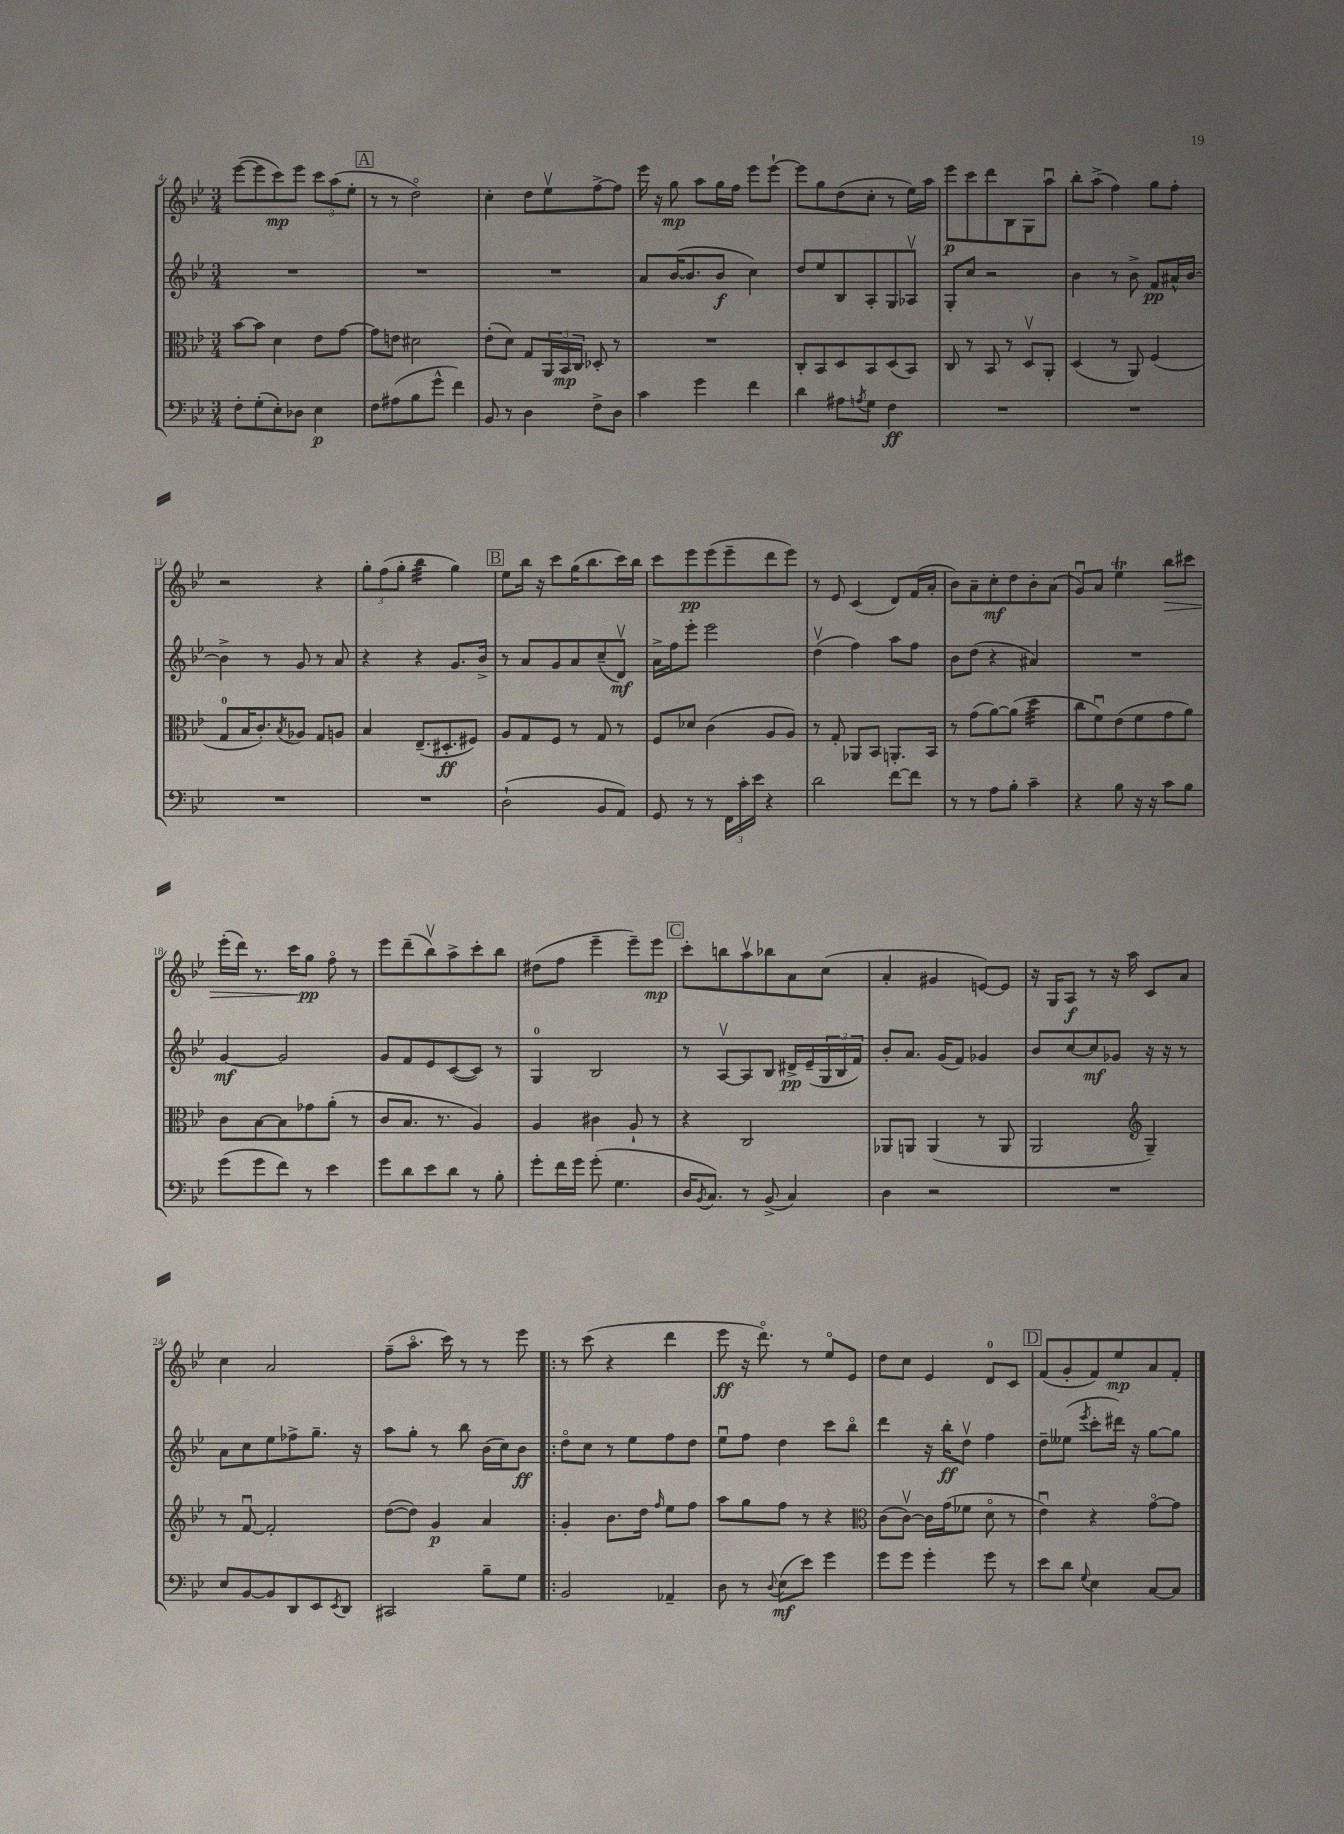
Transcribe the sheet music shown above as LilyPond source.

<<
\new StaffGroup <<
\new Staff = "s0" {
    \clef treble \key bes \major \numericTimeSignature \time 3/4
    ees'''8~( ees'''8 c'''8\mp) ees'''8 \tuplet 3/2 { c'''8 a''8( ees''8-. } |
    \mark \markup { \box "A" } r8 r8 d''2\flageolet) |
    c''4-. d''8 ees''8\upbow f''8~-> f''8 |
    ees'''16 r16 g''8\mp a''8 g''16 f''16 ees'''8 ees'''8~-! |
    ees'''8 g''8 d''8( c''8-. r8 ees''16) a''16 |
    ees'''8\p c'''8 d'''8 bes8 g8 a''8\downbow |
    bes''8-. a''8->( f''4) g''8 f''8-. |
    r2 r4 |
    \tuplet 3/2 { g''8-. f''8( g''8-. } bes''4:32 g''4) |
    \mark \markup { \box "B" } ees''8 bes''16 r16 c'''8 g''16( bes''8. c'''16) bes''16 |
    c'''8 ees'''8\pp ees'''8( ees'''8-- d'''8 ees'''8) |
    r8 ees'8 c'4( d'8) f'16( a'16-. |
    bes'8) a'8-- c''8-.\mf d''8 bes'8-. a'8( |
    g'8\downbow) a'8 ees''4\trill bes''8\> cis'''8 |
    ees'''16-.( d'''16) r8. c'''16\! g''8\pp f''8\flageolet r8 |
    ees'''8 d'''8--( bes''8\upbow) a''8-> c'''8-. bes''8 |
    dis''8( f''8 ees'''4-- ees'''8--) ees'''8\mp |
    \mark \markup { \box "C" } c'''8-. b''8 a''8\upbow bes''8 a'8 c''8( |
    a'4-. gis'4 e'8~) e'8 |
    r16 g16 a8\f r8 r16 a''16 c'8 a'8 |
    c''4 a'2 |
    f''8--( a''8.\flageolet c'''16) r8 r8 ees'''8 |
    \bar ".|:" r8 c'''8( r4 d'''4 |
    ees'''8\ff r16 d'''8.\flageolet) r8 ees''8\flageolet ees'8 |
    d''8 c''8 ees'4 d'8-0 c'8 |
    \mark \markup { \box "D" } f'8( g'8-. f'8) ees''8\mp a'8 f'8-. \bar "|." |
}
\new Staff = "s1" {
    \clef treble \key bes \major \numericTimeSignature \time 3/4
    R2. |
    \mark \markup { \box "A" } R2. |
    R2. |
    a'8 bes'16~( bes'8. bes'8\f c''4) |
    d''8 ees''8 bes8 a8-. g8 aes8\upbow |
    g8-. c''8 r2 |
    bes'4 r8 bes'8-> f'8\pp ais'16-^ bes'16~ |
    bes'4-> r8 g'8 r8 a'8 |
    r4 r4 g'8. bes'16-> |
    \mark \markup { \box "B" } r8 a'8 g'8 a'8 c''8--( d'8\upbow\mf) |
    a'16-> f''16 ees'''8-. ees'''2 |
    d''4\upbow( f''4) a''8 f''8 |
    bes'8 d''8( r4 ais'4) |
    R2. |
    g'4~\mf g'2 |
    g'8 f'8 ees'8 c'8~( c'8) r8 |
    g4-0 bes2 |
    \mark \markup { \box "C" } r8 a8~\upbow a8 bes8 dis'16->\pp ees'16--( \tuplet 3/2 { g16 bes16 f'16) } |
    bes'8-. a'8. g'16( f'8) ges'4 |
    bes'8 c''8~ c''8\mf ges'8 r16 r16 r8 |
    a'8 c''8 ees''8 fes''8-> g''8.-- r16 |
    a''8 g''8-. r8 bes''8 bes'16( c''16) bes'8\ff |
    \bar ".|:" d''8\flageolet c''8 r8 ees''8 f''8 d''8 |
    ees''8\downbow f''8 d''4 c'''8 bes''8\flageolet |
    d'''4 r16 bes''16-.\ff d''8\upbow f''4 |
    \mark \markup { \box "D" } d''8-- eeses''8( \acciaccatura { ees'''8 } c'''8-. dis'''16) r16 g''8~ g''8 \bar "|." |
}
\new Staff = "s2" {
    \clef alto \key bes \major \numericTimeSignature \time 3/4
    bes'8~ bes'8 d'4 ees'8 g'8~ |
    \mark \markup { \box "A" } g'8 e'8 dis'2 |
    ees'8-.( d'8) g8 \tuplet 3/2 { a,16 bes,16\mp c16 } des8-. r8 |
    R2. |
    c8-. bes,8 d8 bes,8 d8( bes,8) |
    c8 r8 bes,8 r8 d8\upbow a,8-. |
    d4( r8 a,8) f4( |
    g8-0 bes16 c'8.-.) \acciaccatura { bes8 } aes8 g8 a8 |
    bes4 ees8.--( dis8.-.\ff fis8) |
    \mark \markup { \box "B" } a8 g8 f8 r8 g8 r8 |
    f8 des'8 c'4( a8 a8) |
    r8 g8-. aes,8 bes,8 a,8.-. bes,16 |
    r8 g'8( a'8~) a'8( d''4:32 |
    c''8 f'8\downbow) ees'8( f'8 g'8 a'8) |
    c'8 bes8~ bes8 ges'8 a'8-.( r8 |
    c'8 bes8. r8. a4) |
    a4 cis'4 a8-! r8 |
    \mark \markup { \box "C" } r4 c2 |
    aes,8 a,8 a,4( r8 a,8 |
    a,2 \clef treble g4--) |
    r8 f'8~\downbow f'2-. |
    d''8~( d''8) g'4\p a'4 |
    \bar ".|:" g'4-. bes'8. d''16 \grace { f''16 } ees''8 f''8 |
    a''8 g''8 f''8 r8 r4 |
    \clef alto c'8( c'8~\upbow) c'16 g'16( fes'8 d'8\flageolet r8 |
    \mark \markup { \box "D" } ees'4\downbow) r4 g'8~\flageolet g'8 \bar "|." |
}
\new Staff = "s3" {
    \clef bass \key bes \major \numericTimeSignature \time 3/4
    f8-. g8-.( ees8-.) des8 ees4\p |
    \mark \markup { \box "A" } f8 ais8( bes8 g'8-^ f'4) |
    bes,8 r8 d4 f8-> d8 |
    c'4 g'4 f'4 |
    d'4 ais8 \acciaccatura { a8 } g8 f4\ff |
    R2. |
    R2. |
    R2. |
    R2. |
    \mark \markup { \box "B" } d2-!( bes,8 a,8) |
    g,8 r8 r8 \tuplet 3/2 { f,16 c'16-. ees'16 } r4 |
    d'2 f'8~ f'8 |
    r8 r8 a8 bes8-. c'4-- |
    r4 bes8 r16 r16 c'8 bes8 |
    g'8( g'8 f'8) r8 ees'4 |
    g'8 d'8 ees'8 d'8 r8 bes8-. |
    g'8-. f'16 g'16 g'8-.( g4. |
    \mark \markup { \box "C" } d16 \acciaccatura { bes,8 } c8.) r8 bes,8->( c4) |
    d4 r2 |
    R2. |
    ees8 bes,8~ bes,8 d,8 ees,8 \acciaccatura { ees,8 } d,8 |
    cis,2 bes8-- g8 |
    \bar ".|:" bes,2 aes,4-- |
    d8 r8 \appoggiatura { d8 } ees8\mf( ees'8) g'4 |
    g'8 g'8 g'4-. g'8 r8 |
    \mark \markup { \box "D" } ees'8 d'8 \appoggiatura { g8 } ees4 c8~ c8 \bar "|." |
}
>>
>>
\layout { \context { \Score currentBarNumber = #4 } }
